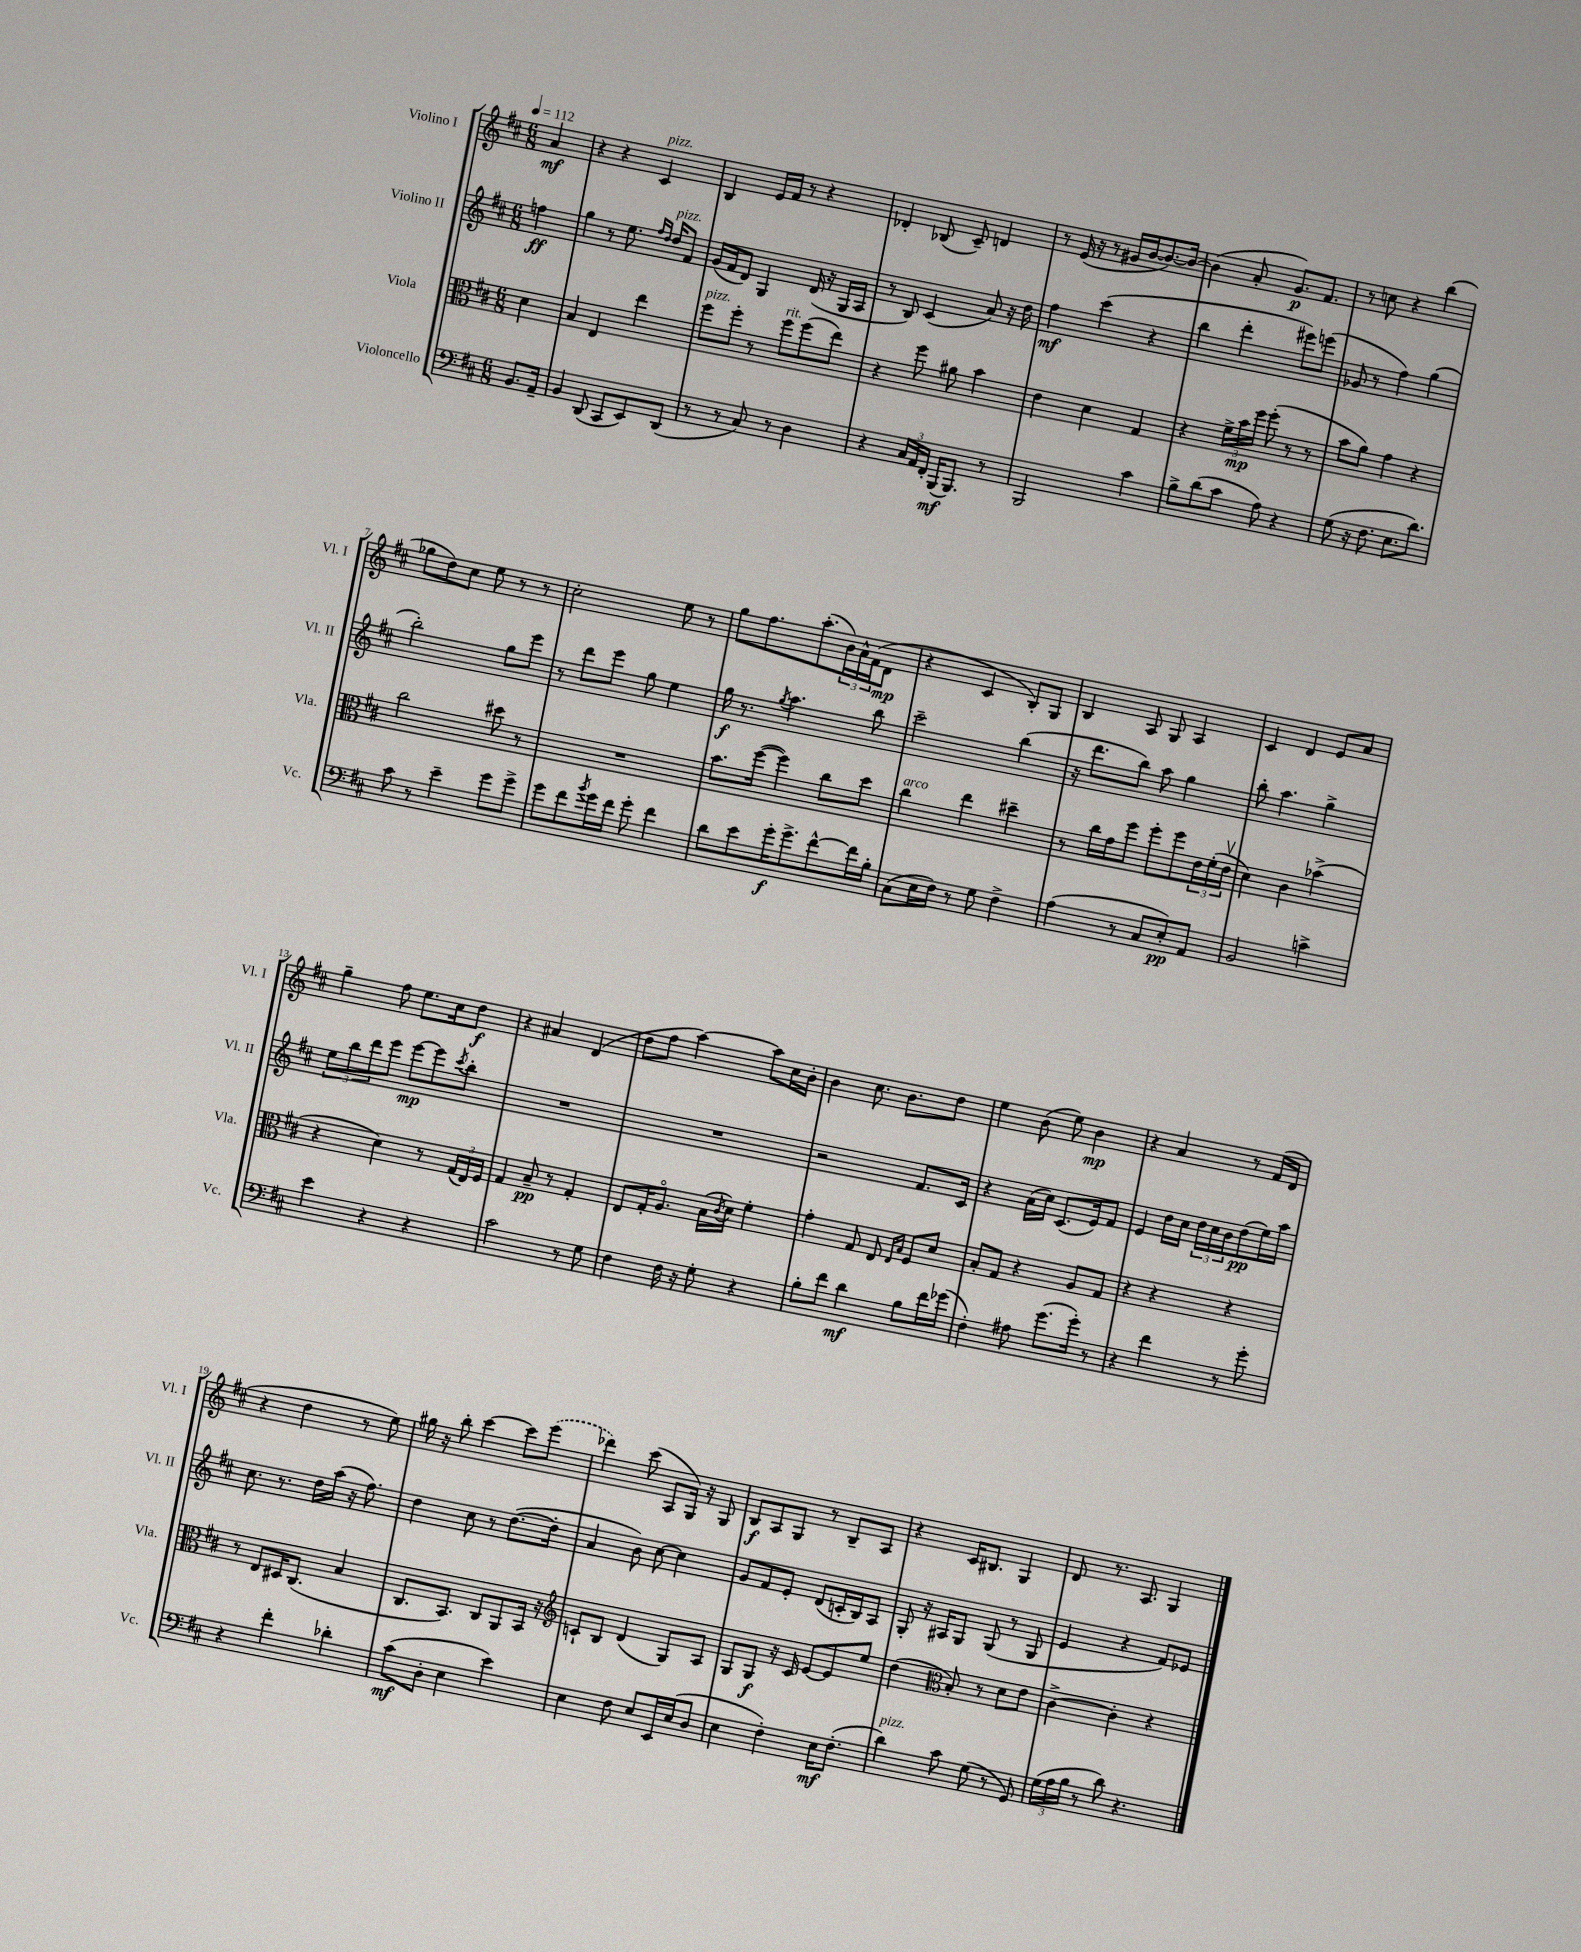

**kern	**dynam	**kern	**dynam	**kern	**dynam	**kern	**dynam
*part4	*part4	*part3	*part3	*part2	*part2	*part1	*part1
*staff4	*staff4	*staff3	*staff3	*staff2	*staff2	*staff1	*staff1
*I"Violoncello	*	*I"Viola	*	*I"Violino II	*	*I"Violino I	*
*I'Vc.	*	*I'Vla.	*	*I'Vl. II	*	*I'Vl. I	*
*clefF4	*	*clefC3	*	*clefG2	*	*clefG2	*
*k[f#c#]	*	*k[f#c#]	*	*k[f#c#]	*	*k[f#c#]	*
*M6/8	*	*M6/8	*	*M6/8	*	*M6/8	*
*MM112	*	*MM112	*	*MM112	*	*MM112	*
=	=	=	=	=	=	=	=
8.BB/L	.	4d\	.	4ffn\	ff	4a/	mf
16AA~/Jk	.	.	.	.	.	.	.
=1	=1	=1	=1	=1	=1	=1	=1
4BB/	.	4B/	.	4gg\	.	4r	.
(8DD/	.	4E/	.	8r	.	4r	.
8CC#/L	.	.	.	8.ee\	.	.	.
!	!	!	!	!	!	!LO:TX:a:i:t=pizz.	!
8EE/)	.	4ee\	.	.	.	4c#/	.
.	.	.	.	16qqff#/LL	.	.	.
.	.	.	.	16qqdd/JJ	.	.	.
!	!	!	!	!LO:TX:a:i:t=pizz.	!	!	!
.	.	.	.	16dd/KL	.	.	.
(8DD/J	.	.	.	8f#/J	.	.	.
=2	=2	=2	=2	=2	=2	=2	=2
!	!	!LO:TX:a:i:t=pizz.	!	!	!	!	!
8r	.	8ff#\L	.	(16g/LL	.	4B/	.
.	.	.	.	16f#/J	.	.	.
8r	.	8ff#'\J	.	8d/J)	.	.	.
8C#/)	.	8r	.	4G/	.	16e/LL	.
.	.	.	.	.	.	16f#/JJ	.
!	!	!LO:TX:a:i:t=rit.	!	!	!	!	!
8r	.	8ff#\L	.	.	.	8r	.
4D\	.	(8ff#\	.	(16d/	.	4r	.
.	.	.	.	16r	.	.	.
.	.	8ee\J)	.	16G/LL	.	.	.
.	.	.	.	16A/JJ	.	.	.
=3	=3	=3	=3	=3	=3	=3	=3
4r	.	4r	.	8r	.	4d-X'/	.
.	.	.	.	8B/)	.	.	.
24C#/LL	.	8ff#\	.	(4c#/	.	(8B-X/	.
24AA/	.	.	.	.	.	.	.
24FF#'/JJ	.	.	.	.	.	.	.
(16BBB/KL	mf	8a#X\	.	.	.	8c#~/)	.
8.BBB/J)	.	.	.	.	.	.	.
.	.	4b\	.	8a/)	.	4dn/	.
8r	.	.	.	16r	.	.	.
.	.	.	.	16dd\	.	.	.
=4	=4	=4	=4	=4	=4	=4	=4
2BBB/	.	4e\	.	4ff#\	mf	8r	.
.	.	.	.	.	.	(16e/	.
.	.	.	.	.	.	16r	.
.	.	4d\	.	(4ccc#\	.	8r	.
.	.	.	.	.	.	16g#X/LL	.
.	.	.	.	.	.	[16b/J	.
4c#\	.	4G/	.	4r	.	8.b/_)	.
.	.	.	.	.	.	16b/Jk_	.
=5	=5	=5	=5	=5	=5	=5	=5
8B^\L	.	4r	.	4bb\	.	(4b\]	.
(8d\	.	.	.	.	.	.	.
8c#\J	.	24f#^\LL	.	4ddd'\	.	8a'/	.
.	.	24b\	mp	.	.	.	.
.	.	24ff#\JJ	.	.	.	.	.
8A\)	.	(8ff#'\	.	.	.	8.g/L)	p
4r	.	8r	.	8eee#X\L)	.	.	.
.	.	.	.	.	.	8.f#/J	.
.	.	8r	.	(8eeen\J	.	.	.
=6	=6	=6	=6	=6	=6	=6	=6
(8G\	.	8b\L	.	8g-X/	.	8r	.
16r	.	8a\J)	.	8r	.	8ccn\	.
8.F#\	.	.	.	.	.	.	.
.	.	4g\	.	4ff#\)	.	4r	.
8.E\L	.	.	.	.	.	.	.
.	.	4r	.	(4gg\	.	(4bb\	.
8.d\J)	.	.	.	.	.	.	.
!!LO:LB:g=z
=7	=7	=7	=7	=7	=7	=7	=7
8c#\	.	2cc#\	.	2bb'\)	.	8gg-X\L	.
8r	.	.	.	.	.	8dd\)	.
4e~\	.	.	.	.	.	8cc#\J	.
.	.	.	.	.	.	8ee\	.
8g\L	.	8dd#X\	.	8gg\L	.	8r	.
8g^\J	.	8r	.	8eee\J	.	8r	.
=8	=8	=8	=8	=8	=8	=8	=8
8g\L	.	2.r	.	8r	.	2cc#'\	.
8f#\	.	.	.	8ddd\L	.	.	.
8qb/	.	.	.	.	.	.	.
16g\L	.	.	.	8eee\J	.	.	.
16f#\JJ	.	.	.	.	.	.	.
8g'\	.	.	.	8gg\	.	.	.
4f#\	.	.	.	4ee\	.	8ee\	.
.	.	.	.	.	.	8r	.
=9	=9	=9	=9	=9	=9	=9	=9
8d\L	.	8.b\L	.	16gg\	f	8gg\L	.
.	.	.	.	8.r	.	.	.
8e\	.	.	.	.	.	8.ff#\	.
.	.	([16ff#\Jk	.	.	.	.	.
.	.	.	.	8qgg/	.	.	.
16g'\K	f	4ff#\])	.	4.aa\	.	.	.
8.g^\	.	.	.	.	.	(8.aa'\	.
[8f#^^\	.	8cc#\L	.	.	.	24b\L)	.
.	.	.	.	.	.	24a^^\	.
.	.	.	.	.	.	(24f#\J	.
16f#\L]	.	8dd\J	.	8bb\	.	8d\J	mp
16B'\JJ	.	.	.	.	.	.	.
=10	=10	=10	=10	=10	=10	=10	=10
!	!	!LO:TX:a:i:t=arco	!	!	!	!	!
(8C#\L	.	4cc#\	.	2ccc#~\	.	4r	.
16E\L	.	.	.	.	.	.	.
16F#\JJ)	.	.	.	.	.	.	.
8r	.	4ee\	.	.	.	4c#/	.
8G\	.	.	.	.	.	.	.
4F#^\	.	4dd#X~\	.	(4bb\	.	8B'/L)	.
.	.	.	.	.	.	8G/J	.
=11	=11	=11	=11	=11	=11	=11	=11
(4A\	.	8r	.	16r	.	4B/	.
.	.	.	.	8.ddd\L	.	.	.
.	.	16cc#\LL	.	.	.	.	.
.	.	16g\J	.	.	.	.	.
8r	.	8ff#\J	.	8bb\J)	.	8A/	.
8C#/L	.	8ff#'\L	.	8aa\	.	8G/	.
8E'/)	pp	8ff#\	.	4gg\	.	4A/	.
8AA/J	.	24e\L	.	.	.	.	.
.	.	(24f#'\	.	.	.	.	.
.	.	24ev\JJ	.	.	.	.	.
=12	=12	=12	=12	=12	=12	=12	=12
2BB/	.	4d\)	.	8bb'\	.	4c#/	.
.	.	.	.	4.aa\	.	.	.
.	.	4c#\	.	.	.	4d/	.
4cn^\	.	(4b-X^\	.	4gg^\	.	8e/L	.
.	.	.	.	.	.	8a/J	.
!!LO:LB:g=z
=13	=13	=13	=13	=13	=13	=13	=13
4e\	.	4r	.	12ee\L	.	4gg~\	.
.	.	.	.	12bb\	.	.	.
.	.	.	.	12ddd\	.	.	.
4r	.	4d\)	.	8eee\J	.	8ff#\	.
.	.	.	.	[8eee\L	mp	8.ee\L	.
4r	.	8r	.	8eee\]	.	.	.
.	.	.	.	.	.	16cc#\k	.
.	.	.	.	8qccc#/	.	.	.
.	.	(24G/LL	.	8bb'\J	.	8dd\J	f
.	.	24E/)	.	.	.	.	.
.	.	24F#/JJ	.	.	.	.	.
=14	=14	=14	=14	=14	=14	=14	=14
2c#\	.	4G/	.	2.r	.	4r	.
.	.	8B~/	pp	.	.	4a#X/	.
.	.	8r	.	.	.	.	.
8r	.	4G'/	.	.	.	(4d/	.
8G\	.	.	.	.	.	.	.
=15	=15	=15	=15	=15	=15	=15	=15
4F#\	.	8E/L	.	2.r	.	8dd\L	.
.	.	16G'/K	.	.	.	8ff#\J	.
.	.	8.A/J	.	.	.	.	.
16F#\	.	.	.	.	.	[4aa\)	.
16r	.	.	.	.	.	.	.
8G'\	.	(16B\LL	.	.	.	.	.
.	.	8qc#/	.	.	.	.	.
.	.	16d\JJ)	.	.	.	.	.
4r	.	4f#'\	.	.	.	8aa\L]	.
.	.	.	.	.	.	16cc#\L	.
.	.	.	.	.	.	16b'\JJ	.
=16	=16	=16	=16	=16	=16	=16	=16
8B'\L	.	4g'\	.	2r	.	4b\	.
8f#\J	.	.	.	.	.	.	.
4d\	mf	8G/	.	.	.	8.cc#\	.
.	.	8E/	.	.	.	.	.
.	.	.	.	.	.	8.b\L	.
.	.	16qqE/LL	.	.	.	.	.
.	.	16qqB/JJ	.	.	.	.	.
8B\L	.	8F#/L	.	8.f#/L	.	.	.
16f#\L	.	8d/J	.	.	.	8dd\J	.
(16g-X\JJ	.	.	.	16c#/Jk	.	.	.
=17	=17	=17	=17	=17	=17	=17	=17
4F#'\)	.	8B'/L	.	4r	.	4ee\	.
.	.	8G/J	.	.	.	.	.
8A#X\	.	4r	.	(16a\LL	.	(8b\	.
.	.	.	.	16cc#\JJ)	.	.	.
(8.g\L	.	.	.	(8.c#/L	.	8ee\)	.
.	.	8A/L	.	.	.	4b\	mp
16g'\Jk)	.	.	.	16e/k)	.	.	.
8r	.	8G/J	.	8f#/J	.	.	.
=18	=18	=18	=18	=18	=18	=18	=18
4r	.	4r	.	4e/	.	4r	.
4f#\	.	4r	.	16dd\LL	.	4a/	.
.	.	.	.	16cc#\JJ	.	.	.
.	.	.	.	24dd\LL	.	.	.
.	.	.	.	24cc#\	.	.	.
.	.	.	.	24b\J	.	.	.
8r	.	4r	.	(8dd\	pp	8r	.
8g'\	.	.	.	16ee\L)	.	(16f#/LL	.
.	.	.	.	16aa\JJ	.	16d/JJ	.
!!LO:LB:g=z
=19	=19	=19	=19	=19	=19	=19	=19
4r	.	8r	.	8.cc#\	.	4r	.
.	.	8E/L	.	.	.	.	.
.	.	.	.	8.r	.	.	.
4f#'\	.	16D#X/K	.	.	.	4dd\	.
.	.	(8.C#/J	.	.	.	.	.
.	.	.	.	16dd\LL	.	.	.
.	.	.	.	(16aa\JJ	.	.	.
4d-X'\	.	4B/	.	16r	.	8r	.
.	.	.	.	8.ff#\)	.	.	.
.	.	.	.	.	.	8ee\)	.
=20	=20	=20	=20	=20	=20	=20	=20
(8c#\L	mf	8.C#/L	.	4dd\	.	16gg#X\	.
.	.	.	.	.	.	16r	.
8D'\J	.	.	.	.	.	8bb'\	.
.	.	8.BB/J)	.	.	.	.	.
4E\	.	.	.	8cc#\	.	[4ccc#\	.
.	.	8C#/L	.	8r	.	.	.
4e\)	.	8AA/	.	([8.dd\L	.	8ccc#\L]	.
.	.	16BB/Jk	.	.	.	(8eee\J	.
.	.	16r	.	16dd'\Jk]	.	.	.
=21	=21	=21	=21	=21	=21	=21	=21
*	*	*clefG2	*	*	*	*	*
4E\	.	8cn`/L	.	4a/	.	4ddd-X\)	.
.	.	8B/J	.	.	.	.	.
8F#\	.	(4d/	.	8b\)	.	(8ccc#\	.
8E/L	.	.	.	[8cc#\	.	8A/L	.
16EE/L	.	8G/L)	.	4cc#\]	.	16G/Jk)	.
(16E/J	.	.	.	.	.	16r	.
8D/J	.	8A/J	.	.	.	8G/	.
=22	=22	=22	=22	=22	=22	=22	=22
4E\	.	8G/L	.	8g/L	.	8B/L	f
.	.	8G/J	f	8f#/	.	8A/	.
4F#'\)	.	16r	.	8e'/J	.	8G/J	.
.	.	16c#/	.	.	.	.	.
.	.	[8e/L	.	(8d/L	.	8r	.
16E\KL	mf	8e/]	.	16cn'/L	.	8B~/L	.
(8.F#'\J	.	.	.	16B/J)	.	.	.
.	.	8ee/J	.	8A/J	.	8A/J	.
=23	=23	=23	=23	=23	=23	=23	=23
!LO:TX:a:i:t=pizz.	!	!	!	!	!	!	!
4d\)	.	(4dd\	.	8G'/	.	4r	.
.	.	.	.	16r	.	.	.
.	.	.	.	16A#X/KL	.	.	.
*	*	*clefC3	*	*	*	*	*
8c#\	.	8B'/)	.	8G/J	.	16c#/KL	.
.	.	.	.	.	.	8.B#X/J	.
(8G\	.	8r	.	(8G/	.	.	.
8r	.	8d\L	.	8r	.	4G/	.
8GG/)	.	8e\J	.	8G/	.	.	.
=24	=24	=24	=24	=24	=24	=24	=24
(24G\LL	.	[4c#^\	.	4e/	.	8d/	.
24A\	.	.	.	.	.	.	.
24B\JJ	.	.	.	.	.	.	.
8r	.	.	.	.	.	8.r	.
8d\)	.	4c#'\]	.	4r	.	.	.
.	.	.	.	.	.	8.A/	.
4.r	.	.	.	.	.	.	.
.	.	4r	.	8f#/L)	.	4G/	.
.	.	.	.	8e-X/J	.	.	.
==	==	==	==	==	==	==	==
*-	*-	*-	*-	*-	*-	*-	*-
